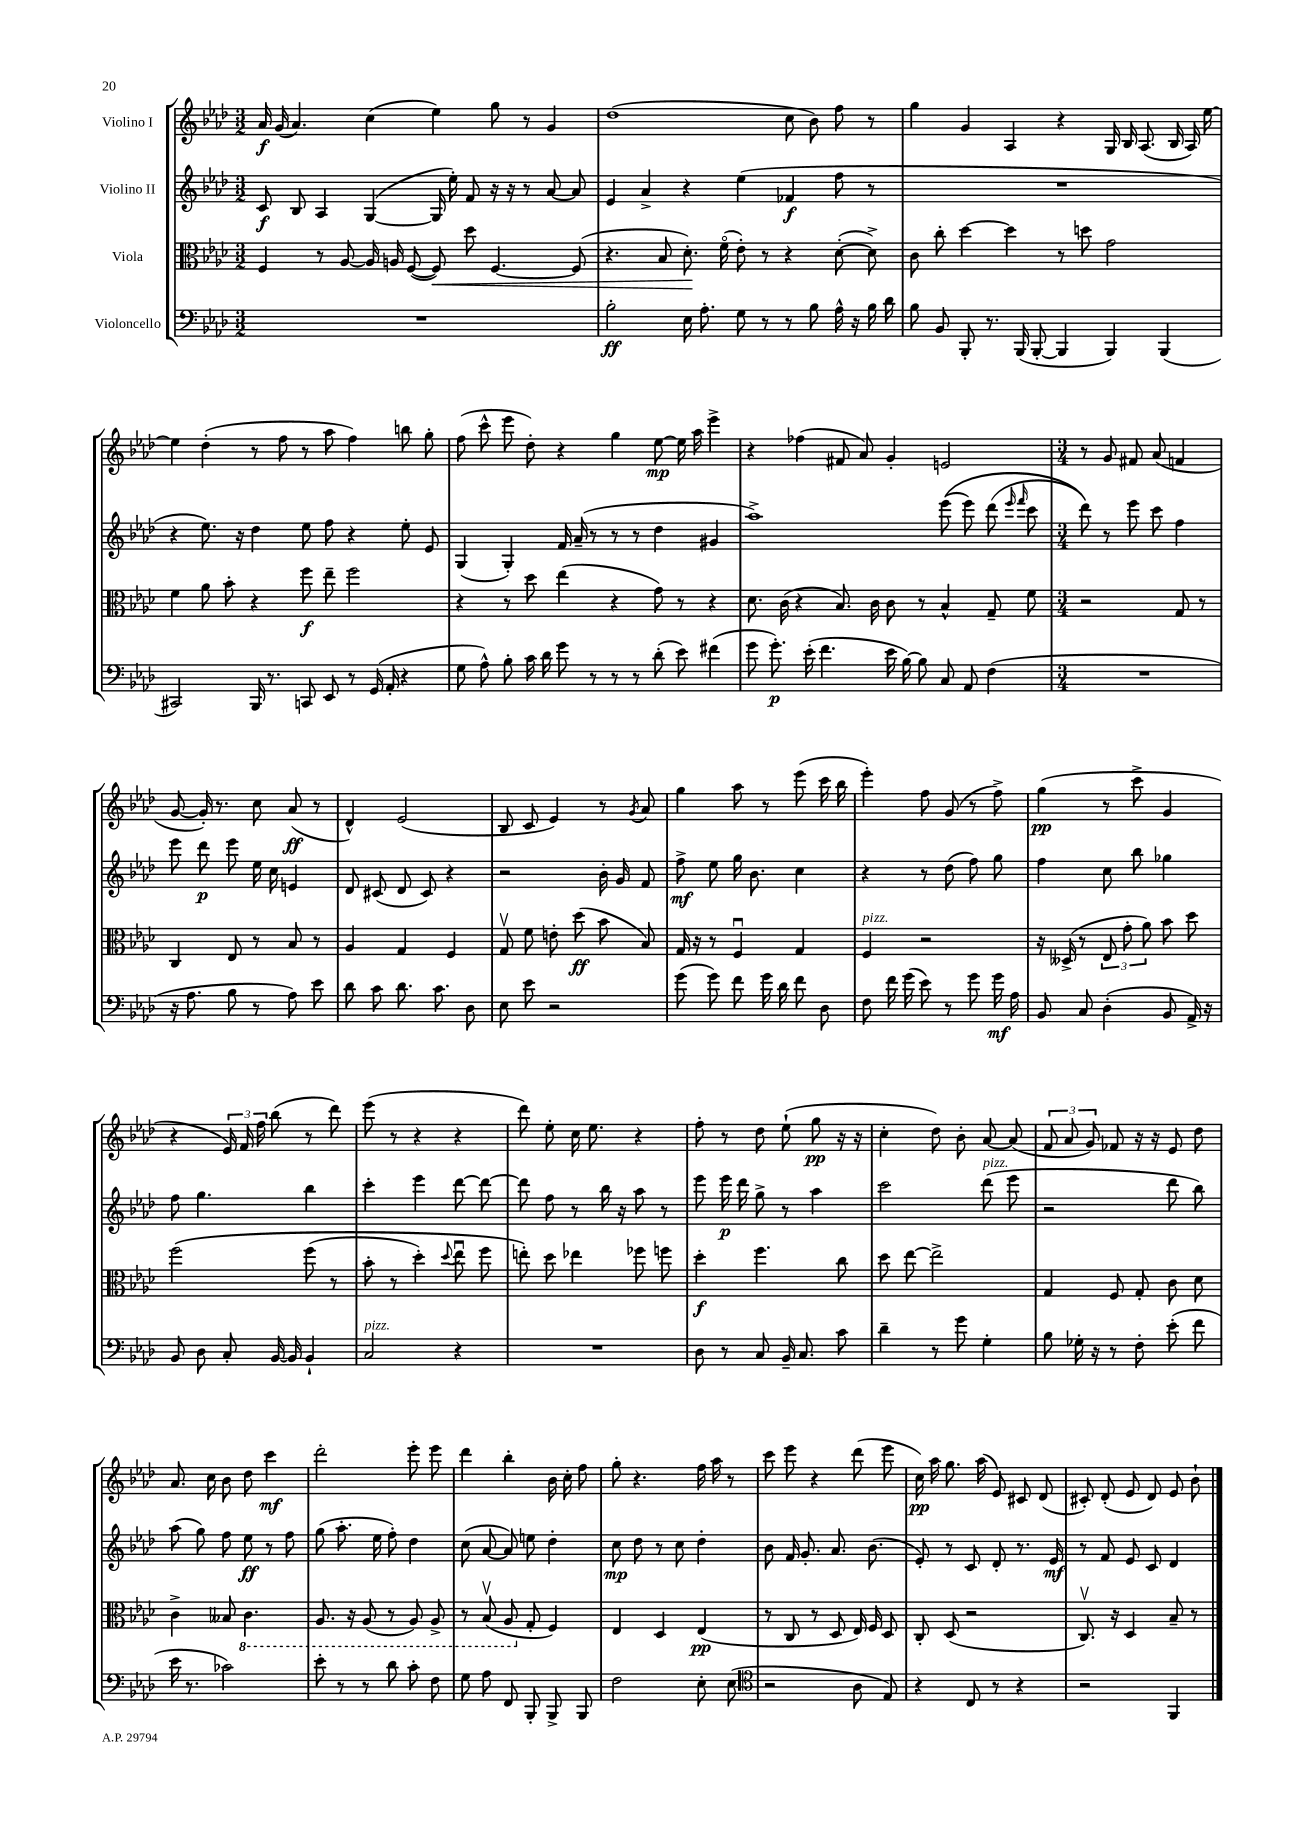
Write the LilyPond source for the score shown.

<<
\new StaffGroup <<
\new Staff = "s0" \with { instrumentName = "Violino I" } {
    \clef treble \key aes \major \numericTimeSignature \time 3/2
    \autoBeamOff aes'16\f g'16( aes'4.) c''4( ees''4) g''8 r8 g'4 |
    des''1( c''8 bes'8) f''8 r8 |
    g''4 g'4 aes4 r4 g16 bes16 aes8.( bes16 aes16) ees''16~ |
    ees''4 des''4-.( r8 f''8 r8 aes''8 f''4) b''8 g''8-. |
    f''8( c'''8-^ ees'''8 des''8-.) r4 g''4 ees''8~\mp ees''16 aes''16 ees'''4-> |
    r4 fes''4( fis'8 aes'8) g'4-. e'2 |
    \numericTimeSignature \time 3/4 r8 g'8 fis'8 aes'8( f'4 |
    g'8~ g'16-.) r8. c''8 aes'8\ff( r8 |
    des'4-^) ees'2( |
    bes8 c'8 ees'4) r8 \acciaccatura { g'8 } aes'8 |
    g''4 aes''8 r8 ees'''8( c'''16 bes''16 |
    ees'''4-.) f''8 g'8( r8 f''8->) |
    g''4\pp( r8 c'''8-> g'4 |
    r4 \tuplet 3/2 { ees'16) f'16 f''16 } bes''8( r8 des'''8) |
    ees'''8( r8 r4 r4 |
    des'''8) ees''8-. c''16 ees''8. r4 |
    f''8-. r8 des''8 ees''8-!( g''8\pp r16 r16 |
    c''4-. des''8) bes'8-. aes'8~ aes'8( |
    \tuplet 3/2 { f'8 aes'8 g'8) } fes'8 r16 r16 ees'8 des''8 |
    aes'8. c''16 bes'8 des''8 c'''4\mf |
    des'''2-. ees'''8-. ees'''8 |
    des'''4 bes''4-. bes'16 c''16-. f''8 |
    g''8-. r4. f''16 aes''16 r8 |
    c'''8 ees'''8 r4 des'''8( ees'''8 |
    c''16\pp) aes''16 g''8. aes''16( ees'8) cis'8 des'8( |
    cis'8-.) des'8-.( ees'8 des'8) ees'8 bes'8-! \bar "|." |
}
\new Staff = "s1" \with { instrumentName = "Violino II" } {
    \clef treble \key aes \major \numericTimeSignature \time 3/2
    \autoBeamOff c'8\f bes8 aes4 g4~( g16 ees''16-.) f'8 r16 r16 r8 aes'8~ aes'8 |
    ees'4 aes'4-> r4 ees''4( fes'4\f f''8 r8 |
    R1. |
    r4 ees''8.) r16 des''4 ees''8 f''8 r4 ees''8-. ees'8 |
    g4( g4-.) f'16 aes'16--( r8 r8 r8 des''4 gis'4 |
    aes''1->) ees'''8(\( ees'''8) des'''8( \grace { ees'''16 f'''16 } c'''8 |
    \numericTimeSignature \time 3/4 des'''8)\) r8 ees'''8 c'''8 f''4 |
    ees'''8 des'''8\p ees'''8 ees''16 c''16 e'4 |
    des'8 cis'8( des'8 cis'8) r4 |
    r2 bes'16-. g'16 f'8 |
    f''8->\mf ees''8 g''16 bes'8. c''4 |
    r4 r8 des''8( f''8) g''8 |
    f''4 c''8 bes''8 ges''4 |
    f''8 g''4. bes''4 |
    c'''4-. ees'''4 des'''8~ des'''8~ |
    des'''8 f''8 r8 bes''16 r16 aes''8 r8 |
    ees'''8 ees'''16\p des'''16 g''8-> r8 aes''4 |
    c'''2 des'''8^\markup { \italic "pizz." }( ees'''8 |
    r2 des'''8 bes''8) |
    aes''8( g''8) f''8 ees''8\ff r8 f''8 |
    g''8( aes''8.-. ees''16 f''8-.) des''4 |
    c''8( aes'8~ aes'8) e''8 des''4-. |
    c''8\mp des''8 r8 c''8 des''4-. |
    bes'8 f'16 g'8.-. aes'8. bes'8.( |
    ees'8-.) r8 c'8 des'8-. r8. ees'16\mf |
    r8 f'8 ees'8 c'8 des'4 \bar "|." |
}
\new Staff = "s2" \with { instrumentName = "Viola" } {
    \clef alto \key aes \major \numericTimeSignature \time 3/2
    \autoBeamOff f4 r8 aes8~ aes16 a16 f8~( f8\<) des''8 f4.~ f8( |
    r4. bes8 des'8.-.\!) f'16\flageolet( ees'8-.) r8 r4 des'8~-.( des'8->) |
    c'8 c''8-. des''4~ des''4 r8 d''8 g'2 |
    f'4 aes'8 bes'8-. r4 f''8\f ees''8-- f''2 |
    r4 r8 des''8 ees''4( r4 g'8) r8 r4 |
    des'8. c'16( r4 bes8.) c'16 c'8 r8 bes4-^ g8-- f'8 |
    \numericTimeSignature \time 3/4 r2 g8 r8 |
    c4 ees8 r8 bes8 r8 |
    aes4 g4 f4 |
    g8\upbow f'8 e'8-. des''8\ff( bes'8 bes8) |
    g16 r16 r8 f4\downbow g4 |
    f4^\markup { \italic "pizz." } r2 |
    r16 deses16->( r8 \tuplet 3/2 { ees8 g'8-. aes'8) } bes'8 des''8 |
    f''2\( f''8( r8 |
    bes'8-. r8 des''4-.) \appoggiatura { des''8 } ees''8\downbow f''8 |
    e''8-.\) des''8 ees''4 fes''8 f''8 |
    des''4-.\f f''4. c''8 |
    des''8 ees''8~ ees''2-> |
    g4 f8 g8-. c'8 des'8 |
    c'4-> beses8 \ottava #-1 c4. |
    aes,8. r16 aes,8( r8 aes,8) aes,8-> |
    r8 bes,8\upbow( aes,8 \ottava #0 g8-. f4) |
    ees4 des4 ees4\pp( |
    r8 c8 r8 des8 ees16) f16 des8 |
    c8-. des8( r2 |
    c8.\upbow) r16 des4 bes8-- r8 \bar "|." |
}
\new Staff = "s3" \with { instrumentName = "Violoncello" } {
    \clef bass \key aes \major \numericTimeSignature \time 3/2
    \autoBeamOff R1. |
    bes2-.\ff ees16 aes8.-. g8 r8 r8 bes8 aes16-^ r16 bes16 des'16 |
    bes8 bes,8 bes,,8-. r8. bes,,16( bes,,8~-. bes,,4 bes,,4) bes,,4( |
    cis,2) bes,,16 r8. c,8 ees,8 r8 g,16( aes,16-. r4 |
    g8 aes8-^) bes8-. c'16 des'16 g'8 r8 r8 r8 des'8-.( ees'8) fis'4( |
    g'8 g'8.-.\p) ees'16-.( f'4. ees'16 bes16~) bes8 c8 aes,8 f4( |
    \numericTimeSignature \time 3/4 R2. |
    r16 aes8. bes8 r8 aes8) ees'8 |
    des'8 c'8 des'8. c'8. des8 |
    ees8 ees'8 r2 |
    g'8( g'8) f'8 g'16 des'16 f'8 des8 |
    f8 f'16 g'16( ees'8) r8 g'8 g'16\mf aes16 |
    bes,8 c8 des4-.( bes,8 aes,16->) r16 |
    bes,8 des8 c8-. bes,16~ bes,16 bes,4-! |
    c2^\markup { \italic "pizz." } r4 |
    R2. |
    des8 r8 c8 bes,16-- c8. c'8 |
    des'4-- r8 g'8 g4-. |
    bes8 ges16-. r16 r8 f8-. ees'8-.( f'8 |
    ees'16 r8. ces'2) |
    ees'8-. r8 r8 des'8 c'8-. f8 |
    g8 aes8 f,8 bes,,8-. bes,,8-> bes,,8 |
    f2 ees8-. ees8( |
    \clef tenor r2 aes8 ees8) |
    r4 c8 r8 r4 |
    r2 f,4 \bar "|." |
}
>>
>>
\layout { \context { \Score \remove "Bar_number_engraver" } }
